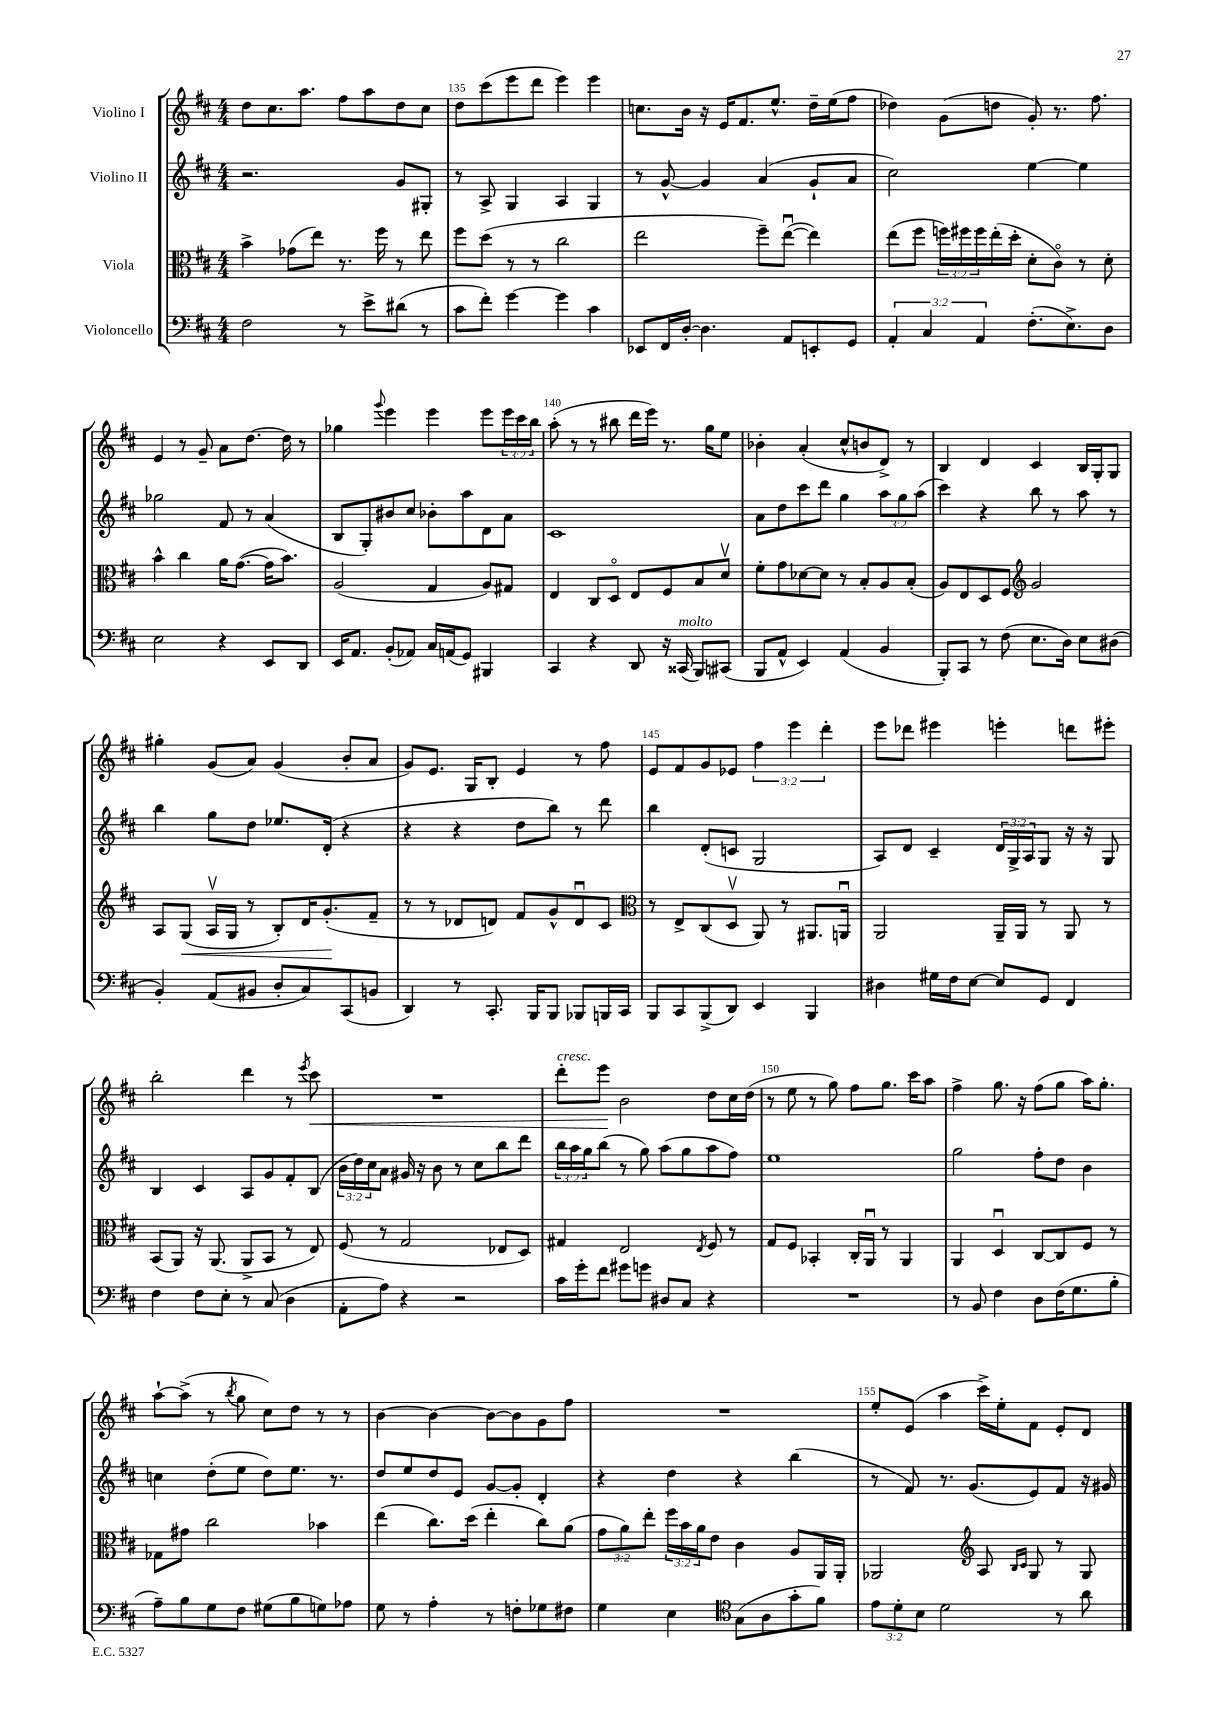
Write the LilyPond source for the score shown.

<<
\new StaffGroup <<
\new Staff = "s0" \with { instrumentName = "Violino I" } {
    \clef treble \key d \major \numericTimeSignature \time 4/4 \override Staff.TupletNumber.text = #tuplet-number::calc-fraction-text
    d''8 cis''8. a''8. fis''8 a''8 d''8 cis''8 |
    d''8 cis'''8( e'''8 d'''8 e'''4) e'''4 |
    c''8. b'16 r16 e'16 fis'8. e''8.-^ d''16-- e''16( fis''8 |
    des''4) g'8( d''8 g'8-.) r8. fis''8. |
    e'4 r8 g'8-- a'8 d''8.~ d''16 r8 |
    ges''4 \appoggiatura { g'''8 } e'''4 e'''4 e'''8 \tuplet 3/2 { e'''16 cis'''16 b''16 } |
    a''8-.( r8 r8 bis''8 d'''16 e'''16) r8. g''16 e''8 |
    bes'4-. a'4-.( cis''8-^ b'8 d'8->) r8 |
    b4 d'4 cis'4 b16 g16-. g8 |
    gis''4-. g'8( a'8) g'4( b'8-. a'8 |
    g'8) e'8. g16 b8-. e'4 r8 fis''8 |
    e'8 fis'8 g'8 ees'8 \tuplet 3/2 { fis''4 e'''4 d'''4-. } |
    e'''8 des'''8 eis'''4 e'''4-. d'''8 eis'''8-. |
    b''2-. d'''4 r8 \acciaccatura { e'''8 } cis'''8\< |
    R1 |
    d'''8-.^\markup { \italic "cresc." } e'''8\! b'2 d''8 cis''16 d''16( |
    r8 e''8 r8 g''8) fis''8 g''8. cis'''16 a''8 |
    fis''4-> g''8. r16 fis''8( g''8 a''16) g''8.-. |
    a''8~-! a''8->( r8 \acciaccatura { b''8 } g''8 cis''8) d''8 r8 r8 |
    b'4~ b'4~ b'8~ b'8 g'8 fis''8 |
    R1 |
    e''8-. e'8( a''4 cis'''16->) e''16-. fis'8 e'8-. d'8 \bar "|." |
}
\new Staff = "s1" \with { instrumentName = "Violino II" } {
    \clef treble \key d \major \numericTimeSignature \time 4/4 \override Staff.TupletNumber.text = #tuplet-number::calc-fraction-text
    r2. g'8 gis8-. |
    r8 a8-> g4 a4 g4 |
    r8 g'8~-^ g'4 a'4( g'8-! a'8 |
    cis''2) e''4~ e''4 |
    ges''2 fis'8 r8 a'4( |
    b8 g8-.) bis'8 cis''8 bes'8-. a''8 d'8 a'8 |
    cis'1 |
    a'8 d''8 cis'''8 d'''8 g''4 \tuplet 3/2 { a''8 g''8 a''8( } |
    cis'''4) r4 b''8 r8 a''8 r8 |
    b''4 g''8 d''8 ees''8. d'16-.( r4 |
    r4 r4 d''8 b''8) r8 d'''8 |
    b''4 d'8-.( c'8 g2 |
    a8) d'8 cis'4-- \tuplet 3/2 { d'16 g16-> a16 } g8 r16 r16 g8 |
    b4 cis'4 a8 g'8 fis'8-. b8( |
    \tuplet 3/2 { b'16 d''16) cis''16 } a'8 gis'16 r16 b'8 r8 cis''8 b''8 d'''8 |
    \tuplet 3/2 { b''16 a''16 g''16 } b''8( r8 g''8) a''8( g''8 a''8 fis''8) |
    e''1 |
    g''2 fis''8-. d''8 b'4 |
    c''4 d''8-.( e''8 d''8) e''8. r8. |
    d''8 e''8 d''8 e'8 g'8~ g'8-. d'4-. |
    r4 d''4 r4 b''4( |
    r8 fis'8) r8. g'8.( e'8) fis'8 r16 gis'16 \bar "|." |
}
\new Staff = "s2" \with { instrumentName = "Viola" } {
    \clef alto \key d \major \numericTimeSignature \time 4/4 \override Staff.TupletNumber.text = #tuplet-number::calc-fraction-text
    b'4-> ges'8( e''8) r8. fis''16 r8 e''8 |
    fis''8 d''8( r8 r8 cis''2 |
    e''2 fis''8--) e''8~\downbow( e''4) |
    e''8( fis''8 \tuplet 3/2 { f''16) fis''16 fis''16 } e''16-.( d''16-. d'8-. cis'8\flageolet) r8 d'8-. |
    b'4-^ cis''4 a'16 g'8.~( g'16 b'8.) |
    a2( g4 a8) gis8 |
    e4 cis8 d8\flageolet e8 fis8 b8 d'8\upbow |
    fis'8-. g'8 des'8~ des'8 r8 b8-. a8 b8-.( |
    a8) e8 d8 fis8 \clef treble g'2 |
    a8 g8\<( a16\upbow g16 r8 b8-.) d'16 g'8.-.\!( fis'8-- |
    r8 r8 des'8 d'8) fis'8 g'8-^ d'8\downbow cis'8 |
    \clef alto r8 e8-> cis8( d8\upbow a,8) r8 ais,8. a,16\downbow |
    a,2 a,16-- a,16 r8 a,8 r8 |
    b,8( a,8) r16 a,8.( a,8-> b,8 r8 e8) |
    fis8( r8 g2 ees8 d8) |
    gis4 e2 \acciaccatura { e8 } fis8 r8 |
    g8 fis8 bes,4-. cis16-. a,16\downbow r8 a,4 |
    a,4 d4\downbow cis8~ cis8 fis8 r8 |
    ges8 gis'8 cis''2 bes'4 |
    e''4( cis''8.) d''16( e''4-. cis''8) a'8( |
    \tuplet 3/2 { g'8 a'8) e''8-. } \tuplet 3/2 { fis''16 b'16 a'16 } e'8 cis'4 a8 a,16 a,16-. |
    aes,2 \clef treble a8 \grace { b16 cis'16 } g8 r8 g8 \bar "|." |
}
\new Staff = "s3" \with { instrumentName = "Violoncello" } {
    \clef bass \key d \major \numericTimeSignature \time 4/4 \override Staff.TupletNumber.text = #tuplet-number::calc-fraction-text
    fis2 r8 e'8-> dis'8( r8 |
    cis'8 fis'8-.) g'4~ g'4 cis'4 |
    ees,8 fis,16 d16~-. d4. a,8 e,8-. g,8 |
    \tuplet 3/2 { a,4-. cis4 a,4 } fis8.-.( e8.->) d8 |
    e2 r4 e,8 d,8 |
    e,16 a,8. b,8-.( aes,8) cis16 a,16( g,8) bis,,4 |
    cis,4 r4 d,8 r16 cisis,16^\markup { \italic "molto" }( b,,8) cis,8( |
    b,,8 a,8-^ e,4) a,4( b,4 |
    b,,8-.) cis,8 r8 fis8( e8. d16) e8 dis8( |
    b,4-.) a,8( bis,8 d8-. cis8) cis,8( b,8 |
    d,4) r8 cis,8.-. b,,16 b,,8 bes,,8 b,,16 cis,16 |
    b,,8 cis,8 b,,8->( d,8) e,4 b,,4 |
    dis4 gis16 fis16 e8~ e8 g,8 fis,4 |
    fis4 fis8 e8-. r8 cis8( d4 |
    a,8-. a8) r4 r2 |
    cis'16 g'16-. fis'8 gis'8 g'8 dis8 cis8 r4 |
    R1 |
    r8 b,8 fis4 d8 fis16( g8. b8-. |
    a8--) b8 g8 fis8 gis8( b8 g8) aes8 |
    g8 r8 a4-. r8 f8-. ges8 fis8 |
    g4 e4 \clef tenor g8( a8 g'8-. fis'8) |
    \tuplet 3/2 { e'8 d'8-. b8 } d'2 r8 a'8 \bar "|." |
}
>>
>>
\layout { \context { \Score currentBarNumber = #134 \override BarNumber.break-visibility = ##(#f #t #t) barNumberVisibility = #(every-nth-bar-number-visible 5) } }
